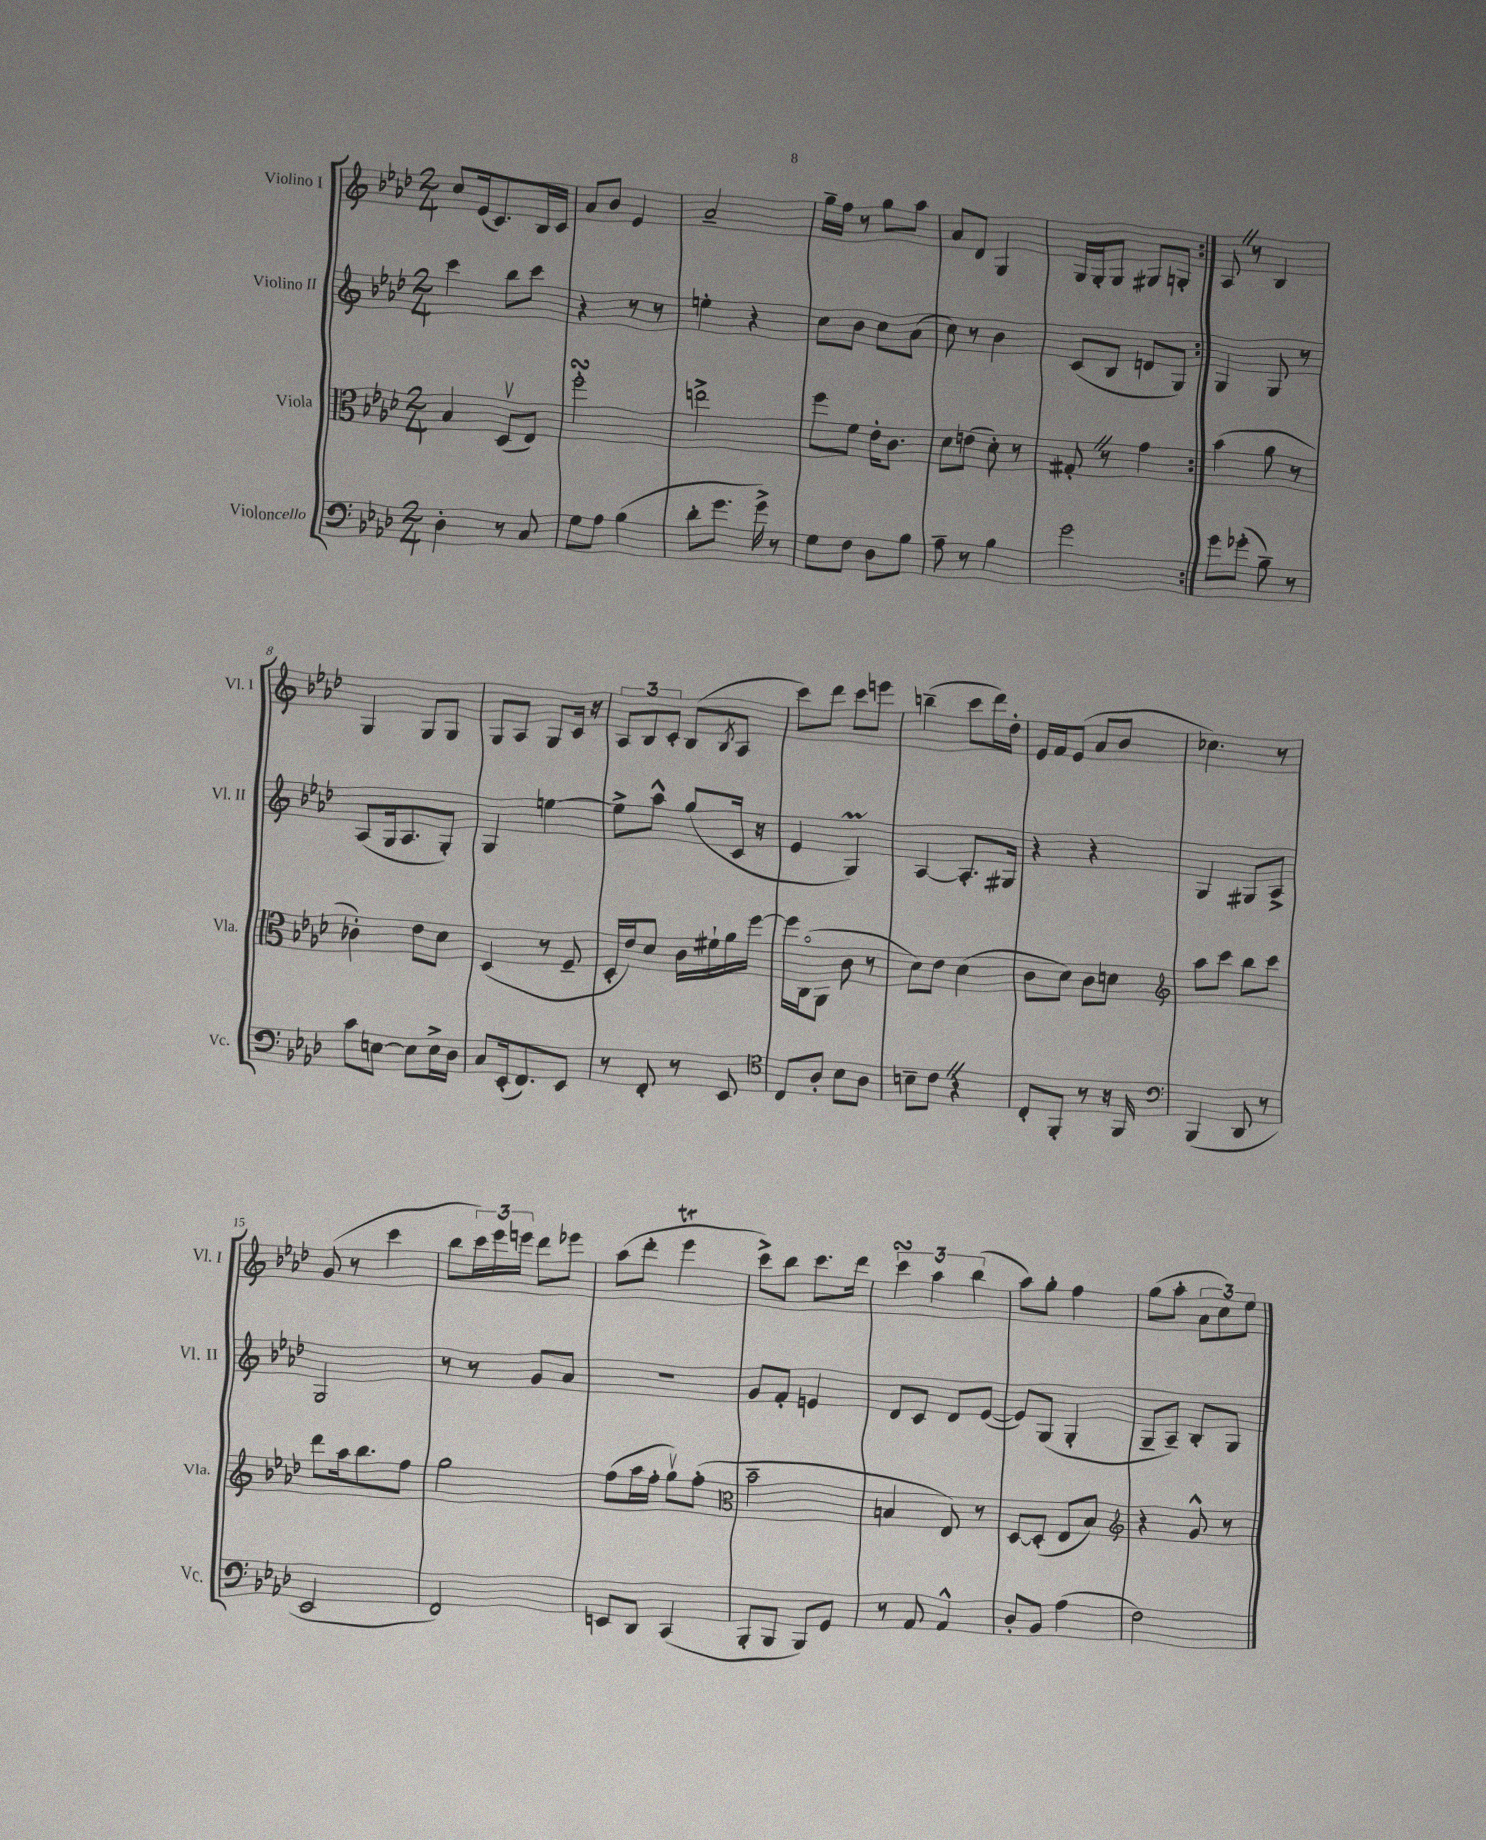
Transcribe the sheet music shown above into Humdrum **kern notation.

**kern	**kern	**kern	**kern
*part4	*part3	*part2	*part1
*staff4	*staff3	*staff2	*staff1
*I"Violoncello	*I"Viola	*I"Violino II	*I"Violino I
*I'Vc.	*I'Vla.	*I'Vl. II	*I'Vl. I
*clefF4	*clefC3	*clefG2	*clefG2
*k[b-e-a-d-]	*k[b-e-a-d-]	*k[b-e-a-d-]	*k[b-e-a-d-]
*M2/4	*M2/4	*M2/4	*M2/4
=1	=1	=1	=1
4D-'\	4B-/	4ccc\	8cc/L
.	.	.	(16e-/k
.	.	.	8.c/)
8r	(8D-v/L	8bb-\L	.
8C/	8E-/J)	8ccc\J	16B-/L
.	.	.	16c/JJ
=2	=2	=2	=2
8G\L	2ffsSSS'\	4r	8a-/L
8A-\J	.	.	8b-/J
(4B-\	.	8r	4e-/
.	.	8r	.
=3	=3	=3	=3
8d-'\L	2een^\	4een'\	2a-~/
8.g\J	.	.	.
.	.	4r	.
16g^\)	.	.	.
8r	.	.	.
=4	=4	=4	=4
8G\L	8ff\L	8cc\L	16gg~\LL
.	.	.	16ff\JJ
8F\J	8f\J	8b-\J	8r
8D-\L	16e-'\KL	8cc\L	8gg\L
.	8.c\J	.	.
8B-\J	.	(8a-\J	8aa-\J
=5	=5	=5	=5
8A-~\	8d-\L	8cc\)	8a-/L
8r	(8en\J	8r	8d-/J
4B-\	8d-'\)	4b-\	4G/
.	8r	.	.
=6	=6	=6	=6
2g\	8G#X'Z/	(8c/L	16G/LL
.	.	.	16G'/J
.	8r	8B-/J	8G/J
.	4g\	8dn/L	8G#X/L
.	.	8G/J)	8Gn'/J
=7:|!	=7:|!	=7:|!	=7:|!
8g\L	(4b-\	4G/	8A-Z/
(8g-X'\J	.	.	8r
8B-~\)	8a-\	8G/	4B-/
8r	8r	8r	.
!!LO:LB:g=z
=8	=8	=8	=8
8c\L	4c-X'\)	(8A-/L	4G/
[8En\J	.	16G/k	.
.	.	8.A-/	.
8E\L]	8e-\L	.	8G/L
16E^\L	8d-\J	8G'/J)	8G/J
16D-\JJ	.	.	.
=9	=9	=9	=9
8C/L	(4D-/	4G/	8G/L
(16EE-'/k	.	.	8A-/J
8.FF/)	.	.	.
.	8r	[4een\	8G/L
8EE-/J	8F~/	.	16c/Jk
.	.	.	16r
=10	=10	=10	=10
8r	16D-'/LL	8ee^\L]	12A-/L
.	16e-/J)	.	.
.	.	.	12B-/
8FF'/	8d-/J	8aa-^^\J	.
.	.	.	12c'/J
8r	16c\LL	(8gg/L	(8B-/L
.	16f#X`\	.	.
.	.	.	8qB-/
8EE-/	16a-\	16c/Jk	8A-/J
.	[16ff\JJ	16r	.
=11	=11	=11	=11
*clefC4	*	*	*
8C/L	16ff\LL]	4e-/	8ccc\L)
.	(16C\J	.	.
8A-'/J	8AA-\J	.	8ddd-\J
8B-\L	8c\	4Gm/)	8ccc\L
8A-\J	8r	.	8eeen\J
=12	=12	=12	=12
8Bn~\L	8d-\L)	[4A-/	(4bbn~\
8cZ\J	8e-\J	.	.
4r	(4d-\	8.A-'/L]	8ccc\L
.	.	.	16ddd-\L)
.	.	16G#X/Jk	16dd-'\JJ
=13	=13	=13	=13
8C'/L	8c\L	4r	16e-/LL
.	.	.	16f/J
8FF'/J	8d-\J)	.	(8e-/J
8r	8c\L	4r	8a-/L
16r	8dn\J	.	8b-/J
16FF/	.	.	.
=14	=14	=14	=14
*clefF4	*clefG2	*	*
(4BBB-/	8aa-\L	4G/	4.cc-X\)
.	8ccc\J	.	.
8DD-/	8bb-\L	8G#X/L	.
8r	8ccc\J	8A-^/J	8r
!!LO:LB:g=z
=15	=15	=15	=15
2EE-/	8ddd-\L	2G/	(8g/
.	16aa-\k	.	8r
.	8.bb-\	.	.
.	.	.	4ccc\
.	8ff\J	.	.
=16	=16	=16	=16
2FF/)	2gg\	8r	8bb-\L
.	.	8r	24ccc\L)
.	.	.	24eee-\
.	.	.	24eeen\JJ
.	.	8g/L	8ddd-\L
.	.	8a-/J	8eee-X\J
=17	=17	=17	=17
8EEn/L	(8ff\L	2r	(8aa-\L
8DD-/J	16aa-\L	.	8ddd-'\J
.	16ff'\JJ	.	.
(4CC/	8ggv\L)	.	4eee-T\
.	(8ff'\J	.	.
=18	=18	=18	=18
*	*clefC3	*	*
8BBB-'/L	2b-~\	8g/L	8ccc^\L)
8BBB-/J	.	8f'/J	8bb-\J
8BBB-/L)	.	4en/	8.ccc\L
8GG/J	.	.	.
.	.	.	16ddd-\Jk
=19	=19	=19	=19
8r	4Bn/	8d-/L	6cccsSsS\
8AA-/	.	8c/J	.
.	.	.	6aa-\
4AA-^^/	8E-/)	8d-/L	.
.	.	.	(6bb-\
.	8r	([8e-/J	.
=20	=20	=20	=20
8D-'/L	[8D-/L	8e-/L])	8aa-\L)
8BB-/J	(8D-'/J]	(8G/J	8gg'\J
(4A-\	8E-/L	4G'/	4ff\
.	8B-/J)	.	.
=21	=21	=21	=21
*	*clefG2	*	*
2F\)	4r	8G~/L	(8gg\L
.	.	8A-~/J)	8aa-'\J
.	8g^^/	8B-'/L	12a-\L
.	.	.	12cc\)
.	8r	8G/J	.
.	.	.	12ee-\J
==	==	==	==
*-	*-	*-	*-
